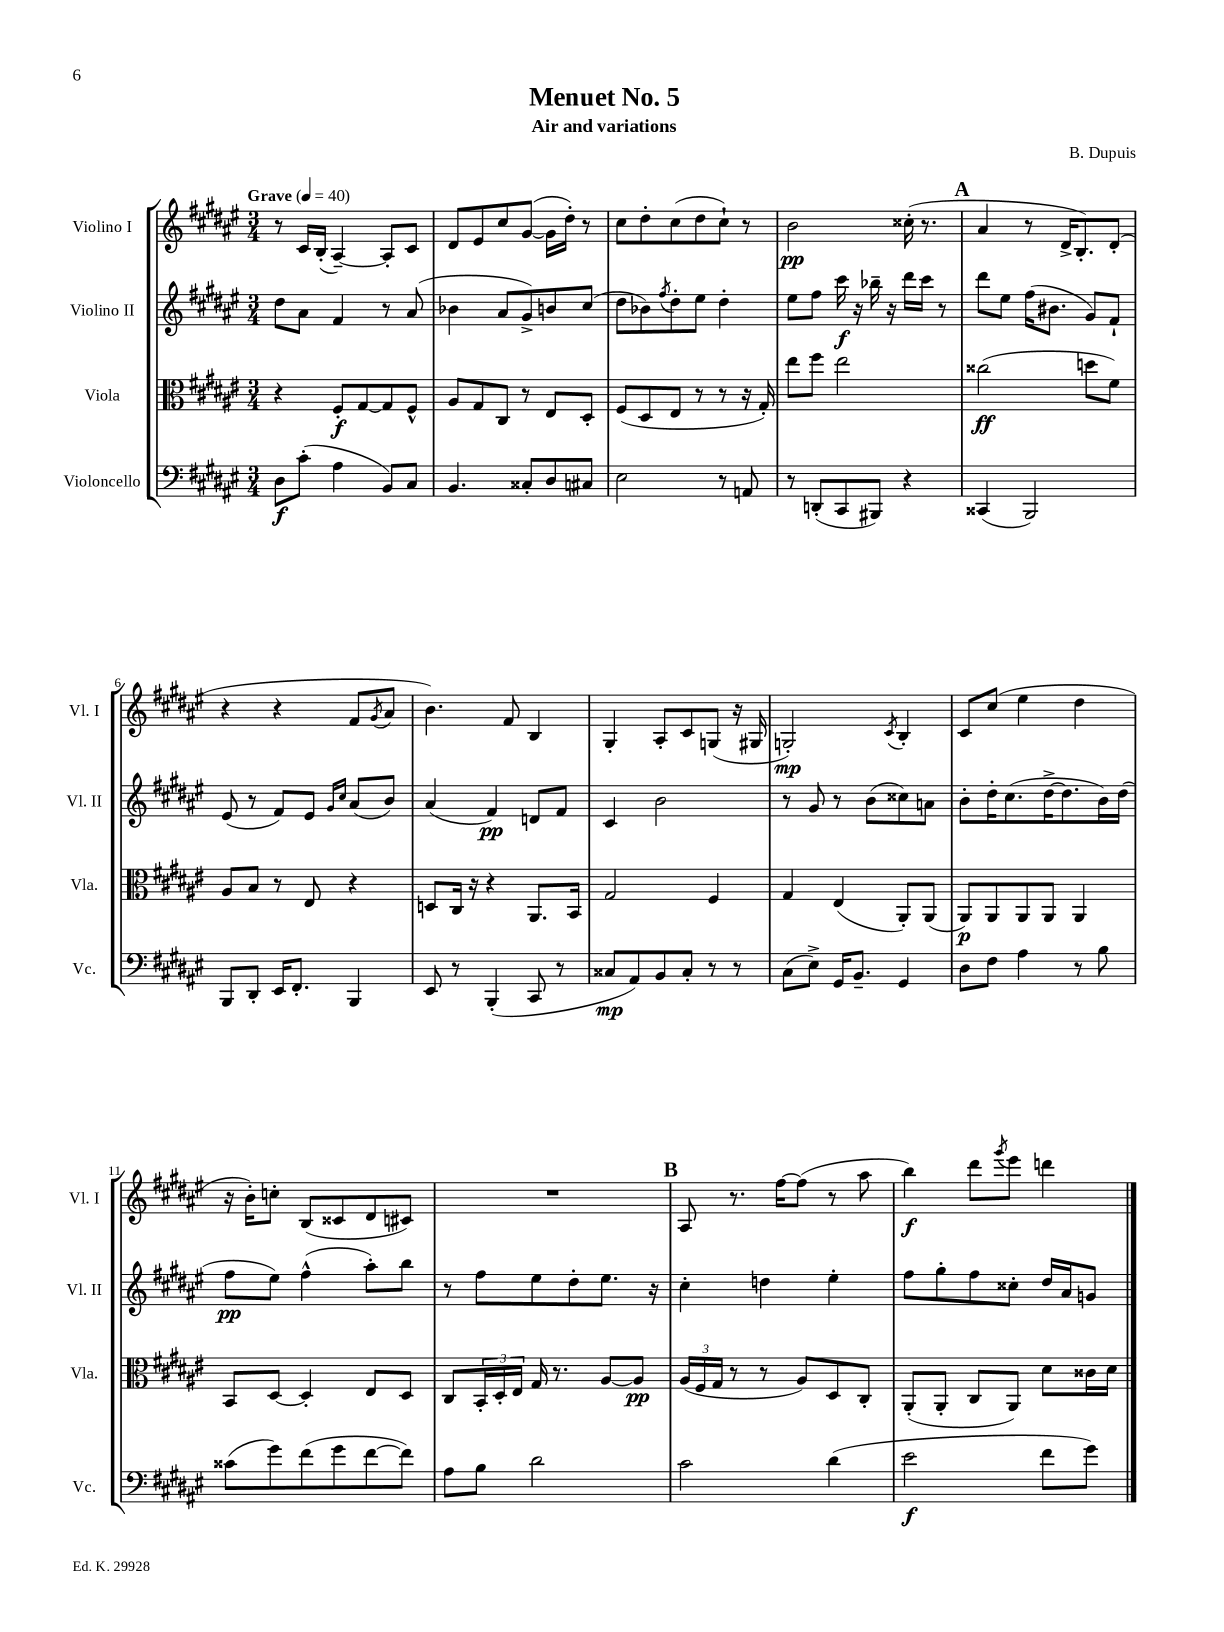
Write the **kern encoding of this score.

**kern	**kern	**kern	**kern
*staff4	*staff3	*staff2	*staff1
*clefF4	*clefC3	*clefG2	*clefG2
*k[f#c#g#d#a#e#]	*k[f#c#g#d#a#e#]	*k[f#c#g#d#a#e#]	*k[f#c#g#d#a#e#]
*M3/4	*M3/4	*M3/4	*M3/4
*MM40	*MM40	*MM40	*MM40
8D#	4r	8dd#	8r
(8c#'	.	8a#	16c#
.	.	.	(16B'
4A#	8F#'	4f#	[4A#~)
.	[8G#	.	.
8BB)	8G#]	8r	8A#']
8C#	8F#^^	(8a#	8c#
=	=	=	=
4.BB	8A#	4b-	8d#
.	8G#	.	8e#
.	8C#	8a#	8cc#
8C##'	8r	8g#^)	([8g#
8D#	8E#	8b	16g#]
.	.	.	16dd#')
8C#	8D#'	(8cc#	8r
=	=	=	=
2E#	(8F#	8dd#	8cc#
.	8D#	8b-)	8dd#'
.	.	8qff#	.
.	8E#	8dd#'	(8cc#
.	8r	8ee#	8dd#
8r	8r	4dd#'	8cc#`)
8AA	16r	.	8r
.	16G#')	.	.
=	=	=	=
8r	8ee#	8ee#	2b
(8DD'	8ff#	8ff#	.
8CC#	2ee#	16ccc#	.
.	.	16r	.
8BBB#)	.	16bb-~	.
.	.	16r	.
4r	.	16ddd#	(16cc##'
.	.	16ccc#	8.r
.	.	8r	.
=	=	=	=
(4CC##	(2cc##	8ddd#	4a#
.	.	8ee#	.
2BBB)	.	(16ff#	8r
.	.	8.b#	.
.	.	.	16d#^
.	.	.	8.B')
.	8dd	8g#)	.
.	8f#)	8f#`	(8d#'
=	=	=	=
8BBB	8A#	(8e#	4r
8DD#'	8B	8r	.
16EE#	8r	8f#)	4r
8.FF#'	.	.	.
.	8E#	8e#	.
.	.	16qqg#	.
.	.	16qqcc#	.
4BBB	4r	(8a#	8f#
.	.	.	8qg#
.	.	8b)	8a#
=	=	=	=
8EE#	8D	(4a#	4.b)
8r	16C#	.	.
.	16r	.	.
(4BBB'	4r	4f#)	.
.	.	.	8f#
8CC#	8.AA#	8d	4B
8r	.	8f#	.
.	16BB	.	.
=	=	=	=
8C##	2G#	4c#	4G#'
8AA#)	.	.	.
8BB	.	2b	8A#'
8C##'	.	.	8c#
8r	4F#	.	(8G
8r	.	.	16r
.	.	.	16G#
=	=	=	=
(8C#	4G#	8r	2G')
8E#^)	.	8g#	.
16GG#	(4E#	8r	.
8.BB~	.	.	.
.	.	(8b	.
.	.	.	8qc#
4GG#	8AA#')	8cc##)	4B'
.	(8AA#	8a	.
=	=	=	=
8D#	8AA#)	8b'	8c#
8F#	8AA#	16dd#'	(8cc#
.	.	(8.cc#	.
4A#	8AA#	.	4ee#
.	8AA#	[16dd#^	.
.	.	8.dd#]	.
8r	4AA#	.	4dd#
8B	.	16b)	.
.	.	(16dd#	.
=	=	=	=
(8c##	8BB	8ff#	16r
.	.	.	16b')
8g#)	[8D#	8ee#)	8cc'
(8f#	4D#']	(4ff#^^	(8B
8g#	.	.	8c##
[8f#	8E#	8aa#')	8d#
8f#])	8D#	8bb	8c#)
=	=	=	=
8A#	8C#	8r	2.r
8B	24BB'	8ff#	.
.	24D#'	.	.
.	24E#	.	.
2d#	16G#	8ee#	.
.	8.r	.	.
.	.	8dd#'	.
.	[8A#	8.ee#	.
.	8A#]	.	.
.	.	16r	.
=	=	=	=
2c#	(24A#	4cc#'	8A#
.	24F#	.	.
.	24G#	.	.
.	8r	.	8.r
.	8r	4dd	.
.	.	.	[16ff#
.	8A#)	.	(8ff#]
(4d#	8D#	4ee#'	8r
.	8C#'	.	8aa#
=	=	=	=
2e#	(8AA#'	8ff#	4bb)
.	8AA#'	8gg#'	.
.	8C#	8ff#	8ddd#
.	.	.	8qggg#
.	8AA#)	8cc##'	8eee#
8f#	8d#	16dd#	4ddd
.	.	16a#	.
8g#)	16c##	8g	.
.	16d#	.	.
==	==	==	==
*-	*-	*-	*-
